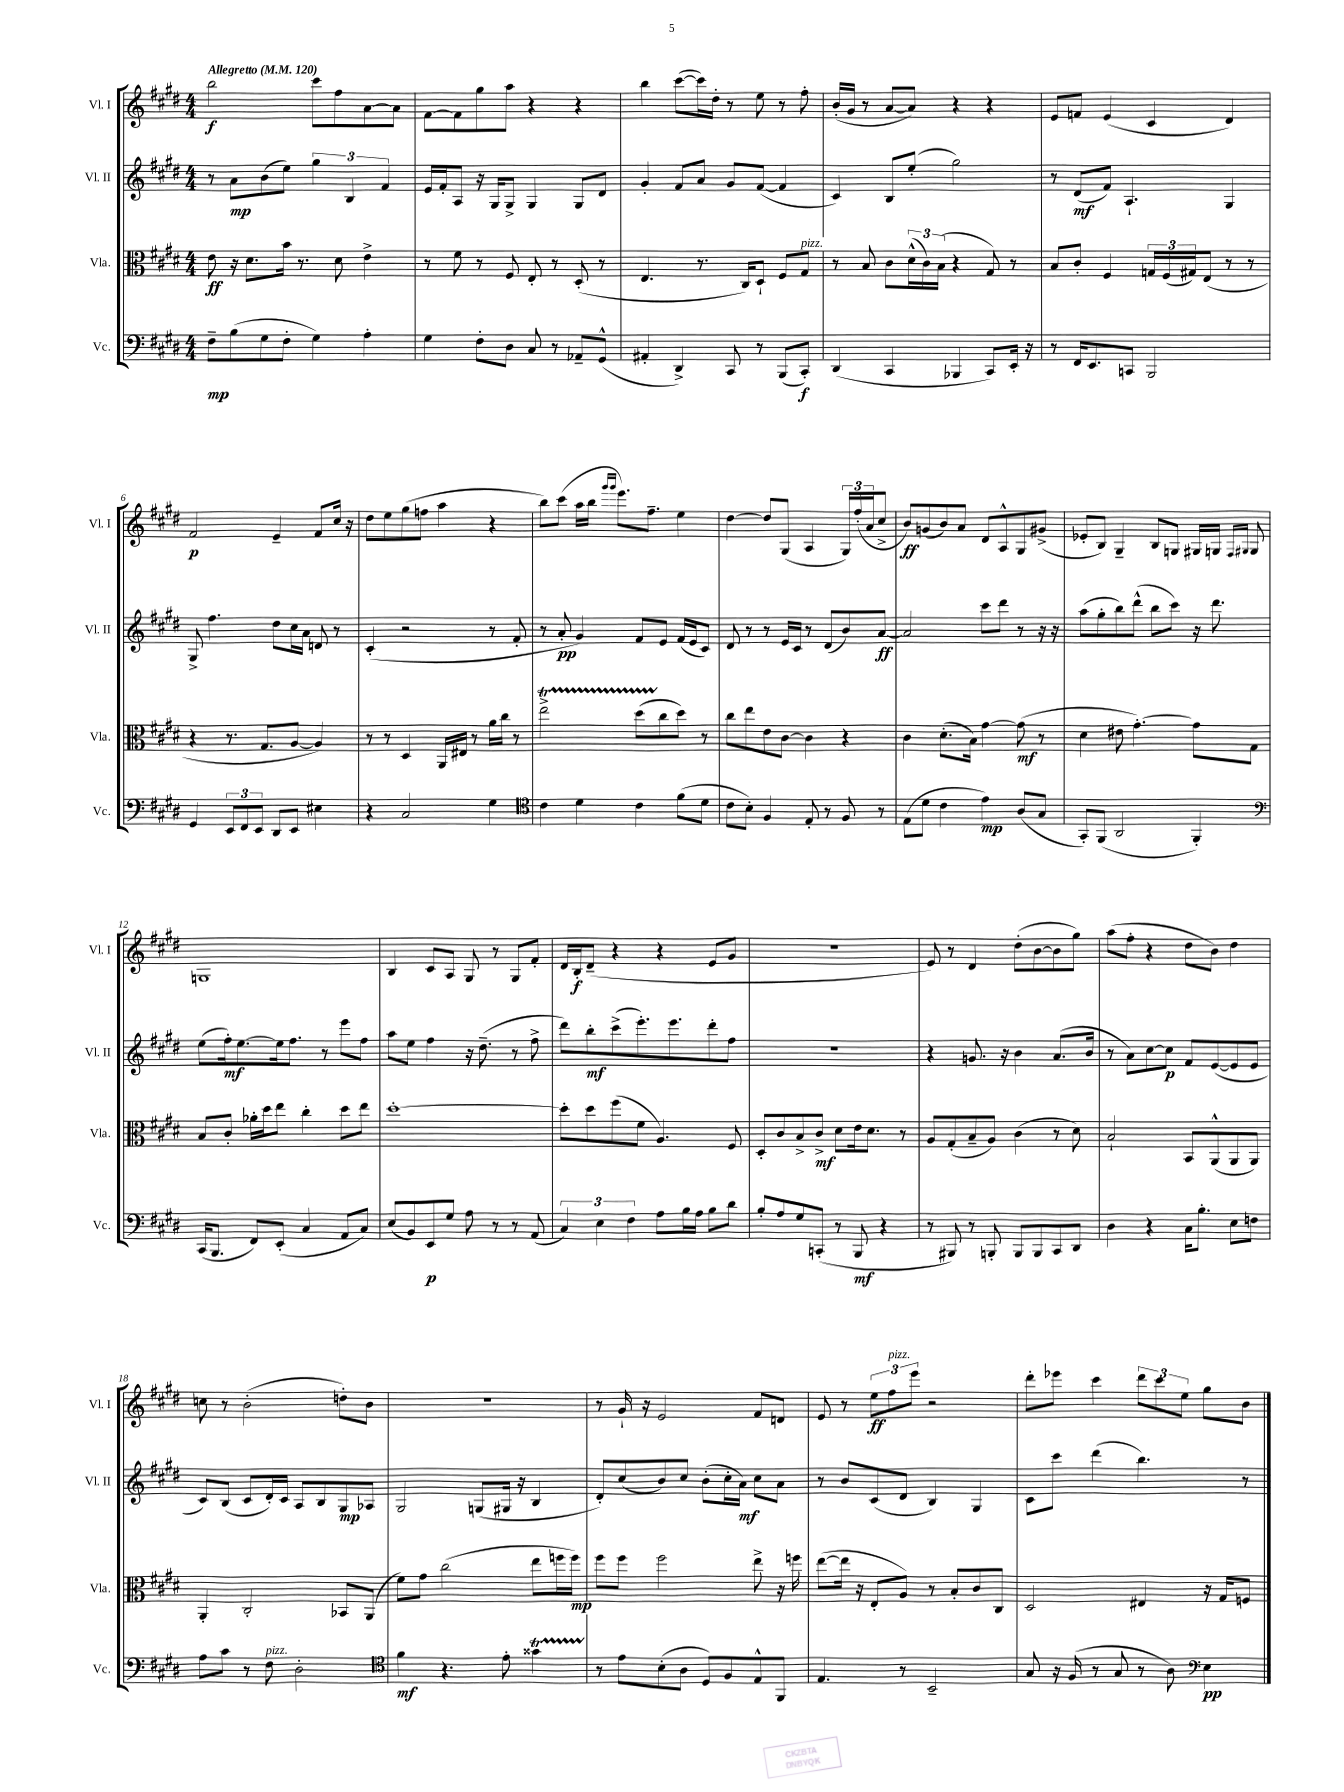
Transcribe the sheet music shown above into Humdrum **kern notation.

**kern	**kern	**kern	**kern
*staff4	*staff3	*staff2	*staff1
*clefF4	*clefC3	*clefG2	*clefG2
*k[f#c#g#d#]	*k[f#c#g#d#]	*k[f#c#g#d#]	*k[f#c#g#d#]
*M4/4	*M4/4	*M4/4	*M4/4
*MM120	*MM120	*MM120	*MM120
8F#~	8e	8r	2bb
(8B	16r	8a	.
.	8.d#	.	.
8G#	.	(8b	.
8F#'	16b	8ee)	.
.	8.r	.	.
4G#)	.	6gg#	8ccc#
.	8d#	.	8ff#
.	.	6B	.
4A'	4e^	.	[8a
.	.	6f#	.
.	.	.	8a]
=	=	=	=
4G#	8r	16e	[8f#
.	.	16f#'	.
.	8f#	8A	8f#]
8F#'	8r	16r	8gg#
.	.	16G#	.
8D#	8F#	8G#^	8aa
8C#	8E'	4G#	4r
8r	8r	.	.
8AA-~	(8D#'	8G#	4r
(8GG#^^	8r	8d#	.
=	=	=	=
4AA#'	4.E	4g#'	4bb
4DD#^)	.	8f#	([8ccc#
.	8.r	8a	16ccc#])
.	.	.	16dd#'
8CC#	.	8g#	8r
.	16C#)	.	.
8r	8D#`	([8f#	8ee
(8BBB	8F#	4f#]	8r
8CC#')	8G#	.	8ff#'
=	=	=	=
(4DD#	8r	4c#)	(16b'
.	.	.	16g#
.	8B	.	8r
4CC#	8c#	8B	[8a
.	(24d#^^	(8ee'	8a])
.	24c#)	.	.
.	(24B	.	.
4BBB-	4r	2gg#)	4r
8CC#)	8G#)	.	4r
16EE'	8r	.	.
16r	.	.	.
=	=	=	=
8r	8B	8r	8e
16FF#	8c#'	(8d#	8f
8.EE	.	.	.
.	4F#	8f#)	(4e
8CC	.	4.A`	.
2BBB	24G	.	4c#
.	(24F#	.	.
.	24G#)	.	.
.	(8E	.	.
.	8r	4G#	4d#)
.	8r	.	.
=	=	=	=
4GG#	4r	8G#^	2f#
.	.	4.ff#	.
12EE	8.r	.	.
12FF#	.	.	.
12EE	.	.	.
.	8.G#	.	.
8DD#	.	8dd#	4e~
8EE	[8A	16cc#	.
.	.	16a	.
4E#	4A])	8d	8f#
.	.	8r	16cc#
.	.	.	16r
=	=	=	=
4r	8r	(4c#'	8dd#
.	8r	.	8ee
2C#	4D#	2r	(8gg#
.	.	.	8ff
.	16AA	.	4aa
.	16E#	.	.
.	8r	.	.
4G#	16a	8r	4r
.	16cc#	.	.
.	8r	8f#'	.
=	=	=	=
*clefC4	*	*	*
4c#	2ee^	8r	8bb)
.	.	8a'	(8ccc#
4d#	.	4g#)	16aa
.	.	.	16bb
.	.	.	16qqggg#
.	.	.	16qqggg#
.	.	.	8.eee)
4c#	(8dd#	8f#	.
.	.	.	8.ff#~
.	8cc#	8e	.
(8f#	8dd#)	(16f#	4ee
.	.	16e	.
8d#	8r	8c#)	.
=	=	=	=
8c#	8cc#	8d#	[4dd#
8B')	8ee	8r	.
4F#	8e	8r	8dd#]
.	[8c#	16e	(8G#
.	.	16c#	.
8E'	4c#]	8r	4A
8r	.	(8d#	.
8F#	4r	8b)	24G#)
.	.	.	(24ff#'
.	.	.	24a
8r	.	[8a	8cc#^
=	=	=	=
(8E	4c#	2a]	8b)
8d#	.	.	(8g
4c#	(8.d#'	.	8b)
.	.	.	8a
.	16B)	.	.
4e)	[4g#	8ccc#	8d#
.	.	8ddd#	8A^^
(8A	(8g#]	8r	8G#
8G#	8r	16r	(8g#^
.	.	16r	.
=	=	=	=
8GG#')	4d#	(8aa	8e-'
(8FF#	.	8gg#'	8B)
2AA	8e#	8bb)	4G#~
.	[4.g#')	(8ddd#^^	.
.	.	8bb	8B
.	.	8ccc#)	8G
4FF#')	8g#]	16r	16G#
.	.	8.ddd#	16G
.	.	.	16qqF#
.	.	.	16qqG#
.	8G#	.	8G#
=	=	=	=
*clefF4	*	*	*
(16CC#	8B	(8ee	1G
8.BBB	.	.	.
.	8c#'	16ff#')	.
.	.	[8.ee	.
8FF#)	16a-'	.	.
.	16dd#	.	.
(8EE'	8ee	16ee]	.
.	.	8.ff#	.
4C#	4cc#'	.	.
.	.	8r	.
8AA	8dd#	8eee	.
8C#)	8ee	8ff#	.
=	=	=	=
(8E	[1dd#'	8aa	4B
8BB)	.	8ee	.
8EE	.	4ff#	8c#
8G#	.	.	8A
8A	.	16r	8G#
.	.	(8.dd#~	.
8r	.	.	8r
8r	.	8r	8G#
(8AA	.	8ff#^	8f#'
=	=	=	=
6C#)	8dd#']	8ddd#)	16d#
.	.	.	16B'
.	8dd#	8bb'	(8d#~
6E	.	.	.
.	(8ff#	(8ccc#^	4r
6F#	.	.	.
.	8f#	8.eee')	.
8A	4.A)	.	4r
.	.	8.eee	.
16B	.	.	.
16A	.	.	.
8B	.	8ddd#'	8e
8d#	8F#	8ff#	8g#
=	=	=	=
8B'	8D#'	1r	1r
8A	8c#	.	.
8G#	8B^	.	.
(8CC'	8c#^	.	.
8r	8d#	.	.
8BBB	16e	.	.
.	8.d#	.	.
4r	.	.	.
.	8r	.	.
=	=	=	=
8r	8A	4r	8e)
8BBB#)	(8G#'	.	8r
8r	8B~	8.g	4d#
8BBB'	8A)	.	.
.	.	16r	.
8BBB	(4c#	4b	(8dd#'
8BBB	.	.	[8b
8CC#	8r	(8.a	8b]
8DD#	8d#)	.	8gg#)
.	.	16b	.
=	=	=	=
4D#	2B`	8r	(8aa
.	.	8a)	8ff#'
4r	.	[8cc#	4r
.	.	8cc#]	.
16C#	8BB	8f#	8dd#
8.B'	.	.	.
.	(8AA^^	([8e	8b)
8E	8AA	8e]	4dd#
8F	8AA)	8e	.
=	=	=	=
8A	4AA'	8c#)	8cc
8c#	.	(8B	8r
8r	2C#'	8c#	(2b'
8F#	.	16d#')	.
.	.	16c#	.
2D#'	.	8A	.
.	.	8B	.
.	8BB-	8G#	8dd')
.	(8AA	8A-	8b
=	=	=	=
*clefC4	*	*	*
4f#	8f#)	2G#	1r
.	8g#	.	.
4.r	(2cc#	.	.
.	.	(8G	.
8e'	.	16G#	.
.	.	16r	.
4g##	8ee	4B	.
.	16ff	.	.
.	16ff)	.	.
=	=	=	=
8r	8ff#	8d#')	8r
8e	8ff#	(8cc#	16g#`
.	.	.	16r
(8B'	2ff#	8b)	2e
8A	.	8cc#	.
8D#)	.	(8b'	.
8F#	.	16cc#'	.
.	.	16a)	.
8E^^	8ee^	8cc#	8f#
8FF#	16r	8a	8d
.	16ff	.	.
=	=	=	=
4.E	([8ee	8r	8e
.	16ee]	8b	8r
.	16r	.	.
.	8E'	(8c#	12ee
.	.	.	12ff#
8r	8A)	8d#	.
.	.	.	12eee
2BB~	8r	4B)	2r
.	8B'	.	.
.	8c#	4G#	.
.	8C#	.	.
=	=	=	=
8G#	2D#	8c#	8ddd#'
16r	.	8ccc#	8eee-
(16F#	.	.	.
8r	.	(4ddd#	4ccc#
8G#	.	.	.
8r	4E#	4.bb)	12ddd#
.	.	.	12ccc#
8A)	.	.	.
.	.	.	12ee
*clefF4	*	*	*
4E	16r	.	8gg#
.	16G#	.	.
.	8F	8r	8b
==	==	==	==
*-	*-	*-	*-
